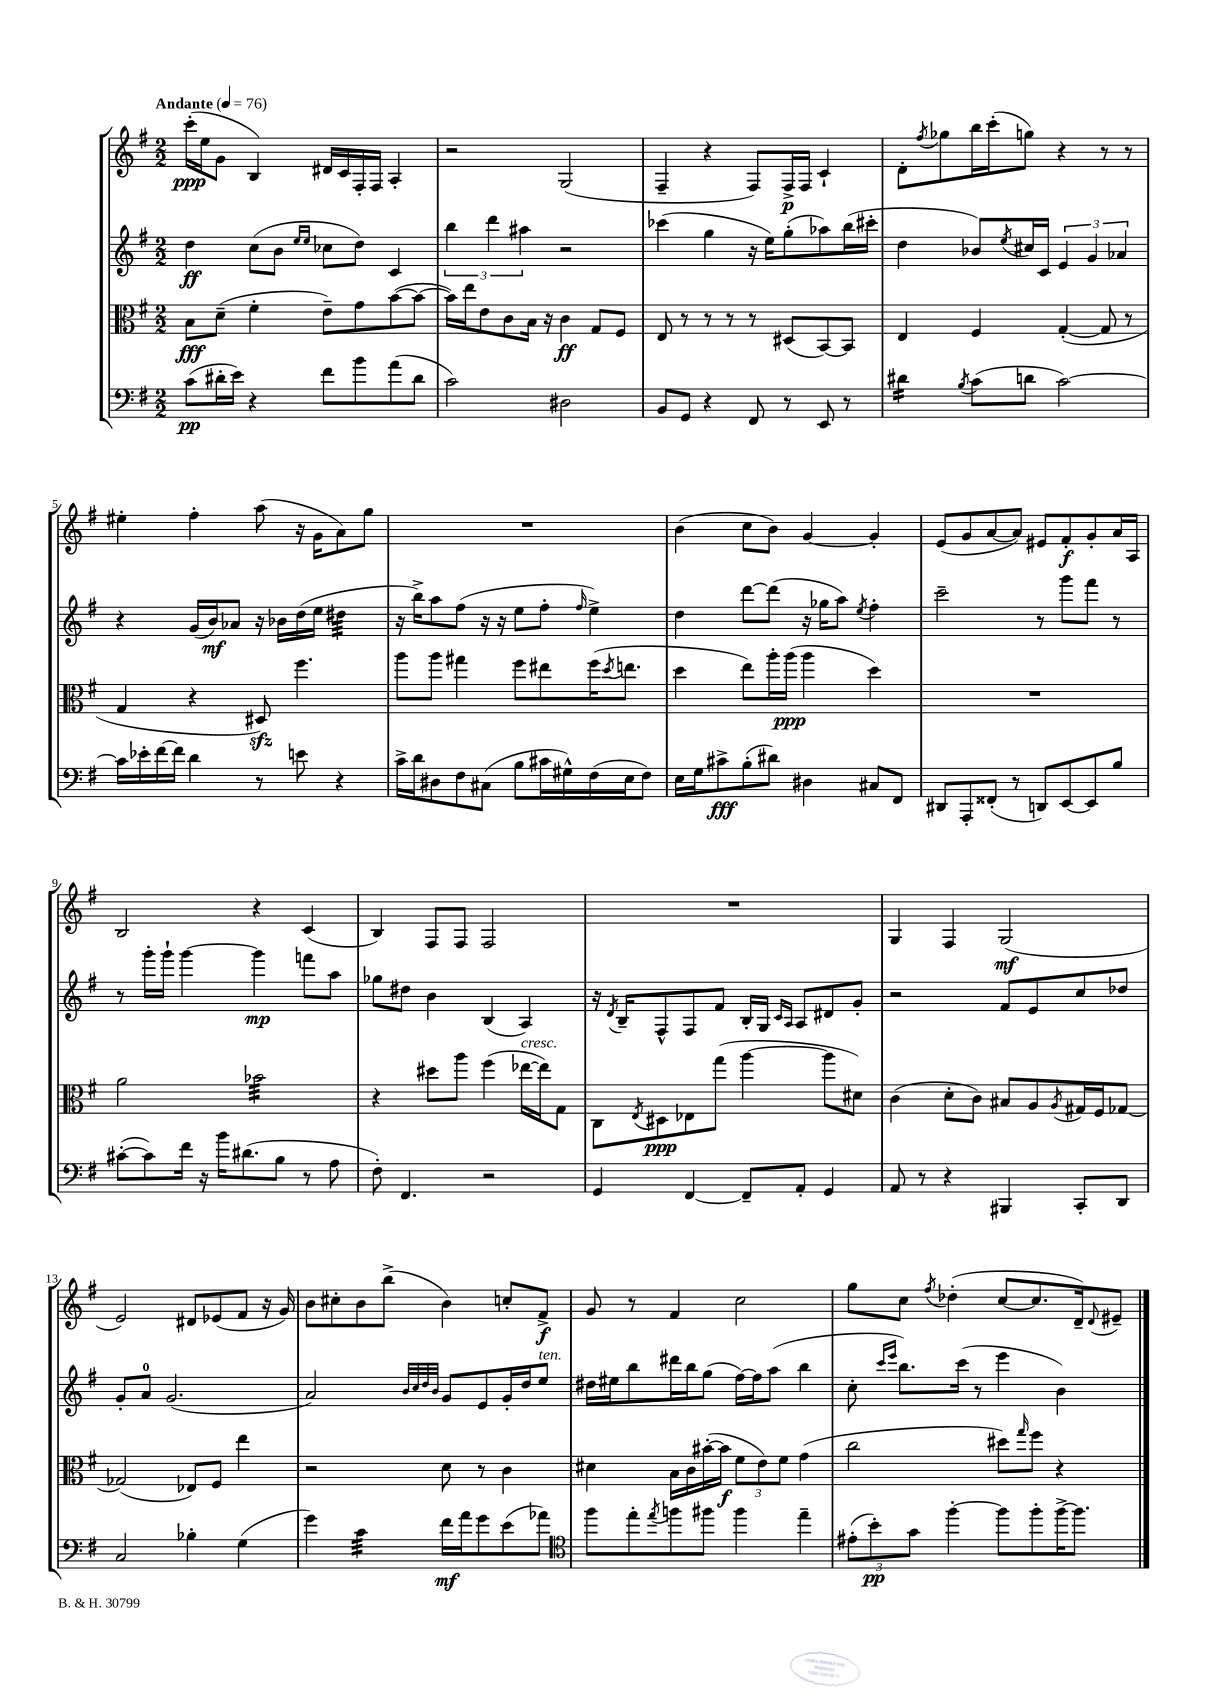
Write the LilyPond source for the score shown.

<<
\new StaffGroup <<
\new Staff = "s0" {
    \clef treble \key g \major \numericTimeSignature \time 2/2 \tempo "Andante" 4 = 76
    c'''16-.\ppp( e''16 g'8 b4) dis'16 c'16 fis16-. fis16 a4-. |
    r2 g2( |
    fis4-- r4 fis8) fis16->\p fis16 c'4-! |
    d'8-. \acciaccatura { fis''8 } ges''8 b''16 c'''16-.( g''8) r4 r8 r8 |
    eis''4-. fis''4-. a''8( r16 g'16 a'8) g''8 |
    R1 |
    b'4( c''8 b'8) g'4~ g'4-. |
    e'8( g'8 a'8~ a'8) eis'8 fis'8-.\f g'8-. a'16 a16 |
    b2 r4 c'4( |
    b4) fis8 fis8 fis2 |
    R1 |
    g4 fis4 g2\mf( |
    e'2) dis'8 ees'8( fis'8 r16 g'16) |
    b'8 cis''8-. b'8 b''8->( b'4) c''8-. fis'8->\f |
    g'8 r8 fis'4 c''2 |
    g''8 c''8 \acciaccatura { fis''8 } des''4-.( c''8~ c''8. d'16--) \appoggiatura { d'8 } eis'8-- \bar "|." |
}
\new Staff = "s1" {
    \clef treble \key g \major \numericTimeSignature \time 2/2
    d''4\ff c''8( b'8 \grace { e''16 e''16 } ces''8 d''8) c'4 |
    \tuplet 3/2 { b''4 d'''4 ais''4 } r2 |
    ces'''4( g''4 r16 e''16) g''8-.( aes''8) b''16( cis'''16-. |
    d''4 bes'8) \acciaccatura { e''8 } cis''16 c'16 \tuplet 3/2 { e'4 g'4 aes'4 } |
    r4 g'16( b'16\mf) aes'8 r16 bes'16 d''16( e''16 dis''4:32 |
    r16 b''16->) a''8 fis''8( r16 r16 e''8 fis''8-. \grace { fis''16 } e''4->) |
    d''4 d'''8~ d'''8( r16 ges''16 a''8) \acciaccatura { e''8 } fis''4-. |
    c'''2-- r8 g'''8 fis'''8 r8 |
    r8 g'''16-. g'''16-! g'''4~ g'''4\mp f'''8 a''8 |
    ges''8 dis''8 b'4 b4( a4) |
    r16 \acciaccatura { d'8 } b16-- fis8-^ fis8 fis'8 b16-. g16 \grace { c'16 a16 } a8 dis'8 g'8-. |
    r2 fis'8 e'8 c''8 des''8 |
    g'8-. a'8-0 g'2.( |
    a'2) \grace { b'32 c''32 d''32 b'32 } g'8 e'8 g'16-. d''16 e''8^\markup { \italic "ten." } |
    dis''16 eis''16 b''8 dis'''16 b''16 g''8( fis''16~) fis''16 a''8( b''4 |
    c''8-. \grace { c'''16 e'''16 } b''8.) c'''16( r8 e'''4 b'4) \bar "|." |
}
\new Staff = "s2" {
    \clef alto \key g \major \numericTimeSignature \time 2/2
    b8\fff d'8--( fis'4-. e'8--) g'8 b'8~( b'8~ |
    b'16) e''16 e'8 c'8 b16 r16 c'4\ff g8 fis8 |
    e8 r8 r8 r8 r8 dis8( b,8~) b,8 |
    e4 fis4 g4~-.( g8 r8 |
    g4 r4 dis8\sfz) fis''4. |
    a''8 a''8 gis''4 fis''8 eis''8 fis''16( \acciaccatura { d''8 } e''8. |
    d''4 e''8) a''16-. a''16\ppp( a''4 d''4) |
    R1 |
    a'2 bes'2:32 |
    r4 dis''8 a''8 fis''4( ees''16~^\markup { \italic "cresc." } ees''16) g8 |
    c8 \acciaccatura { e8 } dis8\ppp ees8 g''8( a''4~ a''8 dis'8) |
    c'4( d'8-. c'8) bis8 a8 \acciaccatura { a8 } gis16 fis16 ges8~ |
    ges2( ees8) fis8 e''4 |
    r2 d'8 r8 c'4 |
    dis'4 b16 c'16 bis'16~-.( bis'16\f \tuplet 3/2 { fis'8 e'8) fis'8 } g'4( |
    c''2 dis''8) \grace { g''16 } fis''8 r4 \bar "|." |
}
\new Staff = "s3" {
    \clef bass \key g \major \numericTimeSignature \time 2/2
    c'8\pp( dis'16-. e'16) r4 fis'8 b'8 a'8( dis'8 |
    c'2) dis2 |
    b,8 g,8 r4 fis,8 r8 e,8 r8 |
    dis'4:16 \acciaccatura { b8 } c'8( d'8 c'2~) |
    c'16 ees'16-. fis'16~ fis'16 d'4 r8 e'8 r4 |
    c'16-> d'16 dis8 fis8 cis8( b8 cis'16 gis16-^) fis16( e16 fis8) |
    e16 g16 cis'8->\fff b8-.( dis'8) dis4 cis8 fis,8 |
    dis,8 a,,8-. fisis,8-.( r8 d,8) e,8~ e,8 b8 |
    cis'8~-.( cis'8) fis'16 r16 b'16 dis'8.( b8 r8 a8 |
    fis8-.) fis,4. r2 |
    g,4 fis,4~ fis,8-- a,8-. g,4 |
    a,8 r8 r4 bis,,4 c,8-. d,8 |
    c2 bes4-. g4( |
    g'4) c'4:32 fis'16\mf a'16 g'8 e'8( aes'8) |
    \clef tenor fis''8 e''8-. \acciaccatura { e''8 } f''8 fis''8 fis''4 e''4-- |
    \tuplet 3/2 { eis'8-.( b'8-.\pp) g'8 } fis''4~-. fis''8 fis''8-. fis''16~-> fis''8. \bar "|." |
}
>>
>>
